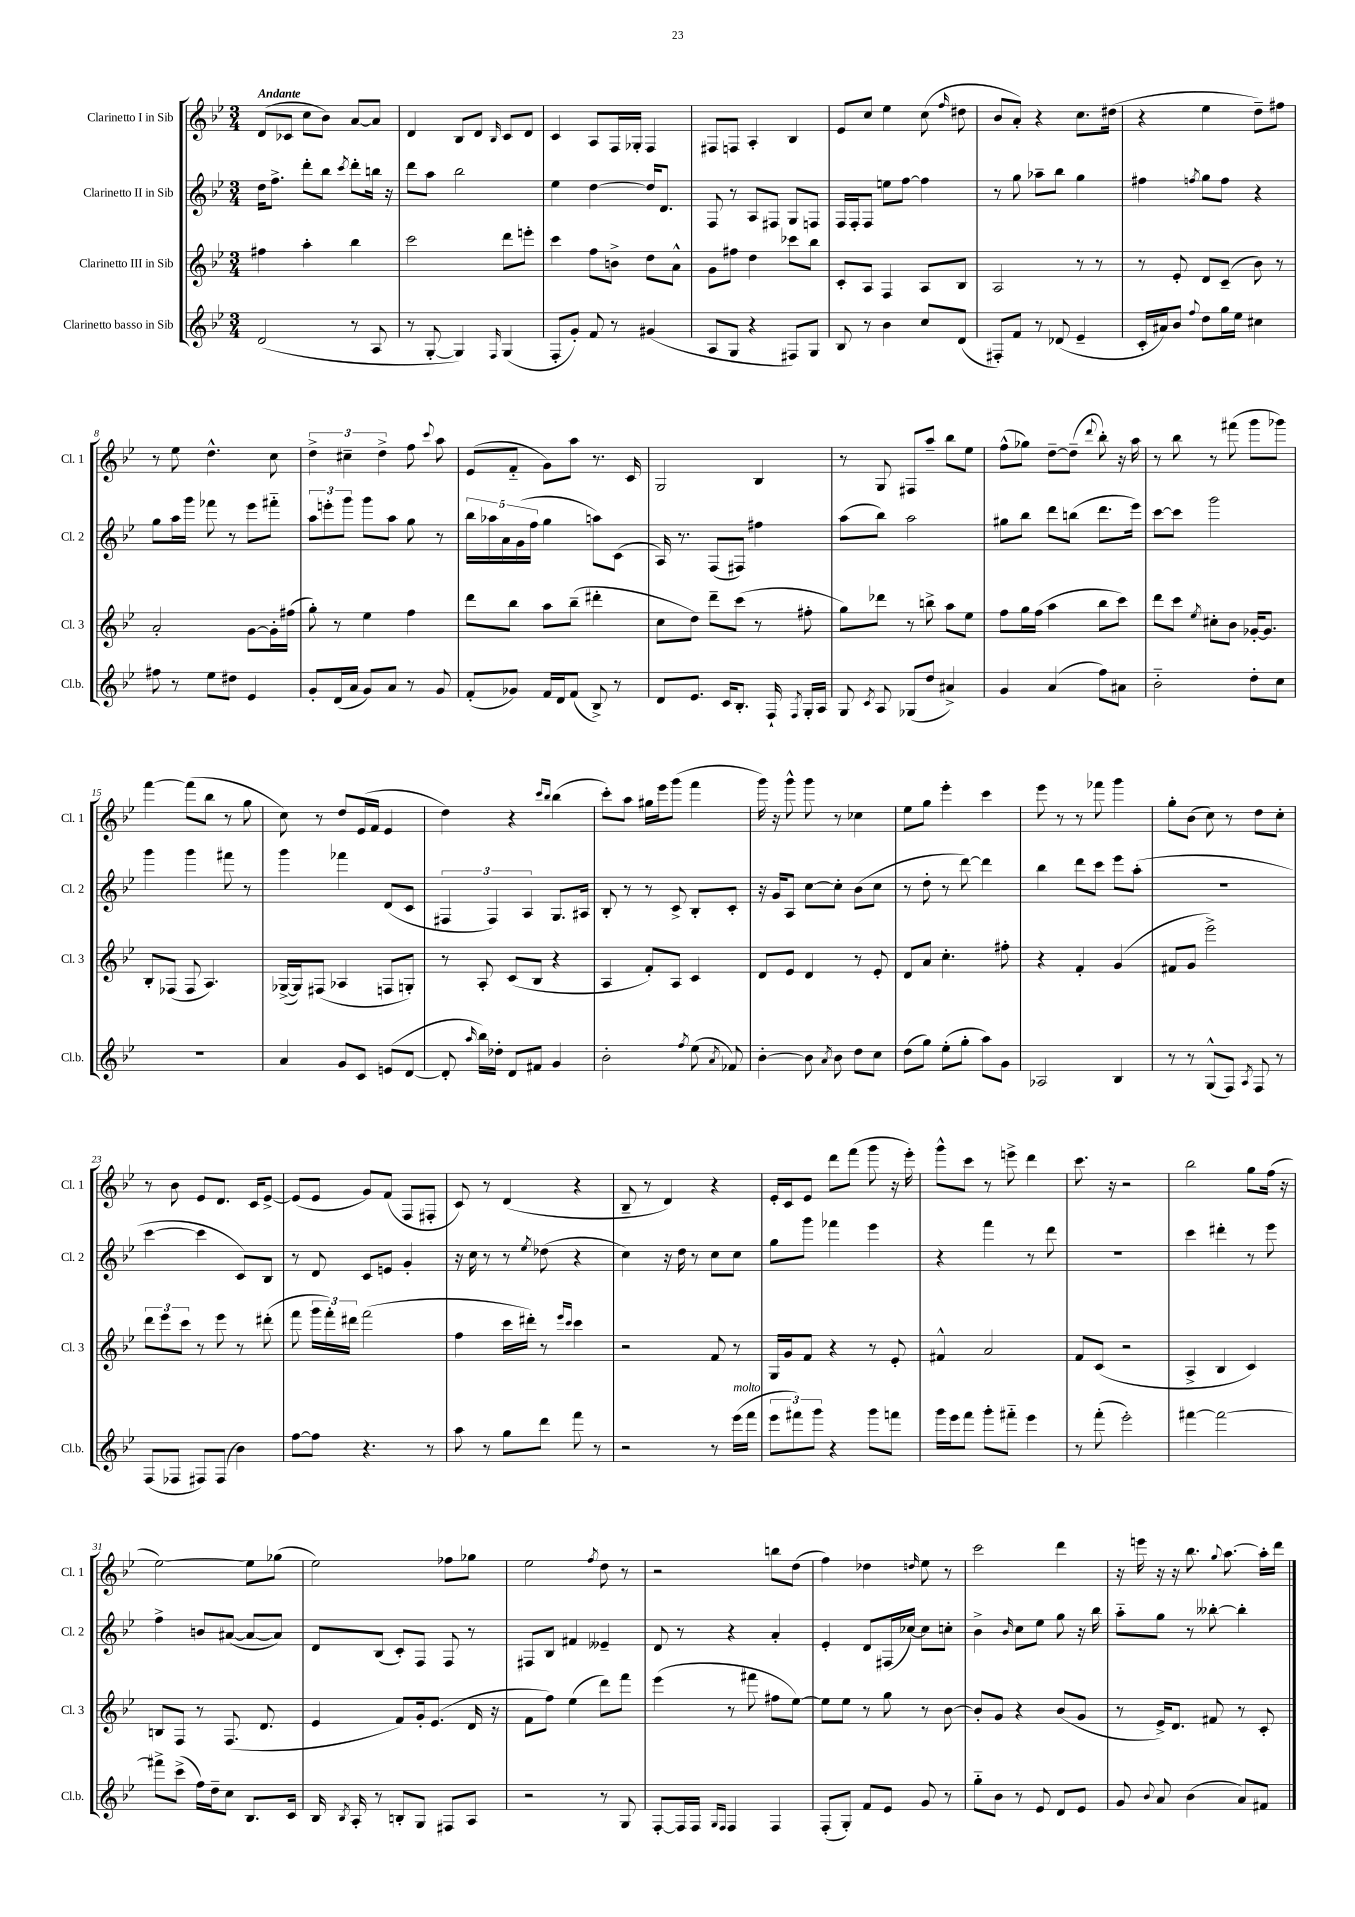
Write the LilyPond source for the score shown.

<<
\new StaffGroup <<
\new Staff = "s0" \with { instrumentName = "Clarinetto I in Sib" shortInstrumentName = "Cl. 1" } {
    \clef treble \key bes \major \numericTimeSignature \time 3/4 \tempo "Andante"
    \autoBeamOff d'8[( ces'8] c''8[ bes'8]) a'8[~ a'8] |
    d'4 bes8[ d'8] \grace { bes16 } c'8[ d'8] |
    c'4 a8[ f16 ges16]-. f4 |
    fis8[ f8] a4-. bes4 |
    ees'8[ c''8] ees''4 c''8( \grace { f''16 } dis''8 |
    bes'8[ a'8]-.) r4 c''8.[ dis''16]( |
    r4 ees''4 d''8[--) fis''8] |
    r8 ees''8 d''4.-^ c''8 |
    \tuplet 3/2 { d''4-> cis''4-- d''4-> } f''8 \appoggiatura { c'''8 } a''8 |
    ees'8[( f'8]-_ g'8[) a''8] r8. c'16 |
    g2 bes4 |
    r8 g8 fis8[ a''8]-- bes''8[ ees''8] |
    f''8[-^( ges''8]) d''8[~-- d''8]--( \appoggiatura { d'''8 } bes''8-.) r16 a''16 |
    r8 bes''8 r8 fis'''8( g'''8[ ges'''8]) |
    f'''4~ f'''8[( bes''8] r8 g''8 |
    c''8) r8 d''8[ ees'16( f'16] ees'4 |
    d''4) r4 \grace { c'''16[ bes''16] } bes''4( |
    c'''8[-.) a''8] gis''16[ ees'''16 g'''8]( f'''4 |
    g'''16) r16 g'''8-^ g'''8 r8 ces''4 |
    ees''8[ g''8] ees'''4-. c'''4 |
    ees'''8 r8 r8 fes'''8 g'''4 |
    g''8[-. bes'8]( c''8) r8 d''8[ c''8]-. |
    r8 bes'8 ees'8[ d'8.] c'16[ ees'8]~-> |
    ees'8[( ees'8] g'8[) f'8]( f8[ fis8]-. |
    c'8) r8 d'4( r4 |
    bes8-- r8 d'4) r4 |
    ees'16[-. c'16 ees'8] d'''8[ f'''8]( g'''8 r16 ees'''16-.) |
    g'''8[-^ c'''8] r8 e'''8-> d'''4 |
    c'''8. r16 r2 |
    bes''2 g''8[ f''16]( r16 |
    ees''2~) ees''8[ ges''8]( |
    ees''2) fes''8[ ges''8] |
    ees''2 \acciaccatura { f''8 } d''8 r8 |
    r2 b''8[ d''8]( |
    f''4) des''4 \grace { d''16 } ees''8 r8 |
    c'''2 d'''4 |
    r16 e'''16 r16 r16 bes''8. \appoggiatura { g''8 } a''8.~ a''16[-. d'''16] \bar "|." |
}
\new Staff = "s1" \with { instrumentName = "Clarinetto II in Sib" shortInstrumentName = "Cl. 2" } {
    \clef treble \key bes \major \numericTimeSignature \time 3/4
    \autoBeamOff d''16[ f''8.]-> d'''8[-. bes''8] \acciaccatura { c'''8 } d'''8[-. b''16] r16 |
    d'''8[ a''8] bes''2 |
    ees''4 d''4~ d''16[ d'8.] |
    f8 r8 a8[ fis8] g8[ f8] |
    f16[ f16-. f8] e''8[ f''8]~ f''4 |
    r8 g''8 aes''8[-- bes''8] g''4 |
    fis''4 \acciaccatura { f''8 } g''8[ f''8] r4 |
    g''8[ a''16 g'''16] fes'''8 r8 ees'''8[ fis'''8]-_ |
    \tuplet 3/2 { a''8[ e'''8-. g'''8] } g'''8[ a''8] g''8 r8 |
    \tuplet 5/4 { bes''16[ aes''16 a'16 g'16( f''16] } g''4 a''8[) c'8]( |
    a16) r8. f8[( fis8]) fis''4 |
    a''8[( bes''8]) a''2 |
    gis''8[ bes''8] d'''8[ b''8]( d'''8.[ ees'''16]) |
    c'''8[~ c'''8] g'''2 |
    g'''4 g'''4 fis'''8 r8 |
    g'''4 fes'''4 d'8[( c'8] |
    \tuplet 3/2 { fis4 fis4) a4 } g8.[ ais16] |
    bes8-. r8 r8 c'8-> bes8[-. c'8]-. |
    r16 g'16[ a8] c''8[~ c''8]-. bes'8[( c''8] |
    r8 d''8-. r8 d'''8~) d'''4 |
    bes''4 d'''8[ c'''8] ees'''8[ a''8]-.( |
    R2. |
    c'''4~ c'''4 c'8[) bes8] |
    r8 d'8 c'8[ e'8] g'4-. |
    r16 c''16 r8 r8 \acciaccatura { ees''8 } des''8( r4 |
    c''4) r16 d''16 r8 c''8[ c''8] |
    g''8[ g'''8] fes'''4 ees'''4 |
    r4 f'''4 r8 d'''8 |
    R2. |
    c'''4 dis'''4-. r8 ees'''8 |
    f''4-> b'8[ ais'8]~( ais'8[~ ais'8]) |
    d'8[ bes8]( c'8[-.) f8] f8 r8 |
    fis8[ bes8] fis'4 eeses'4-- |
    d'8 r8 r4 a'4-. |
    ees'4-. d'8[ fis16( ces''16]~) ces''8[ c''8]-. |
    bes'4-> \grace { bes'16 } c''8[ ees''8] g''8 r16 bes''16 |
    a''8[-_ g''8] r8 beses''8~-. beses''4-. \bar "|." |
}
\new Staff = "s2" \with { instrumentName = "Clarinetto III in Sib" shortInstrumentName = "Cl. 3" } {
    \clef treble \key bes \major \numericTimeSignature \time 3/4
    \autoBeamOff fis''4 a''4-. bes''4 |
    c'''2 d'''8[ e'''8]-. |
    c'''4 f''8[ b'8]-> d''8[ a'8]-^ |
    g'8[ fis''8] d''4 ces'''8[ bes''8] |
    c'8[-. a8] f4 a8[ bes8] |
    a2 r8 r8 |
    r8 ees'8-. d'8[ c'8]--( bes'8) r8 |
    a'2-. g'8[~ g'16-. fis''16]( |
    g''8-.) r8 ees''4 f''4 |
    d'''8[ bes''8] a''8[ bes''8]--( dis'''4-. |
    c''8[ d''8]) d'''8[-- c'''8]( r8 fis''8-. |
    g''8[) des'''8] r8 b''8-> a''8[ ees''8] |
    f''8[ g''16 f''16]( a''4 bes''8[ c'''8]) |
    d'''8[ c'''8] \acciaccatura { ees''8 } cis''8[-. bes'8] ges'16[~-. ges'8.] |
    bes8[-. fes8]( fes8 a4.) |
    ges16[~->( ges16) fis8]( aes4 f8[ g8]-.) |
    r8 a8-. c'8[( bes8] r4 |
    a4 f'8[-.) a8] c'4 |
    d'8[ ees'8] d'4 r8 ees'8-. |
    d'8[ a'8] c''4.-. fis''8-. |
    r4 f'4-. g'4( |
    fis'8[ g'8] ees'''2->) |
    \tuplet 3/2 { d'''8[ ees'''8 c'''8] } r8 ees'''8 r8 dis'''8-.( |
    f'''8 \tuplet 3/2 { g'''16[ f'''16-.) dis'''16] } f'''2( |
    f''4 c'''16[ dis'''16]-.) r8 \grace { ees'''16[ c'''16] } c'''4 |
    r2 f'8 r8 |
    g16[ g'16 f'8] r4 r8 ees'8-. |
    fis'4-^ a'2 |
    f'8[ c'8]( r2 |
    a4-> bes4 c'4) |
    b8[ f8] r8 f8.( d'8. |
    ees'4 f'8[) g'16-. ees'8.]( d'16 r16 |
    f'8[ f''8]) ees''4( d'''8[) f'''8] |
    ees'''4( r8 fis'''8 fis''8[ ees''8]~) |
    ees''8[ ees''8] r8 g''8 r8 bes'8~ |
    bes'8[-. g'8] r4 bes'8[( g'8] |
    r8 ees'16[->) d'8.] fis'8 r8 c'8-. \bar "|." |
}
\new Staff = "s3" \with { instrumentName = "Clarinetto basso in Sib" shortInstrumentName = "Cl.b." } {
    \clef treble \key bes \major \numericTimeSignature \time 3/4
    \autoBeamOff d'2( r8 a8 |
    r8 g8~-. g4) \grace { f16 } g4( |
    f8[-. g'8]-.) f'8 r8 gis'4( |
    a8[ g8] r4 fis8[) g8] |
    bes8 r8 bes'4 c''8[ d'8]( |
    fis8[-.) f'8] r8 des'8( ees'4-- |
    c'16[-. ais'16) bes'8] \appoggiatura { f''8 } d''8[ g''16 ees''16] cis''4 |
    fis''8 r8 ees''8[ dis''8] ees'4 |
    g'8[-. d'16( a'16] g'8[) a'8] r8 g'8 |
    f'8[-.( ges'8]) f'16[ d'16 f'8]( bes8->) r8 |
    d'8[ ees'8.] c'16[ bes8.]-. f16-! \acciaccatura { f8 } g16[-. a16] |
    g8 \acciaccatura { c'8 } a8 ges8[( d''8] ais'4->) |
    g'4 a'4( f''8[) ais'8] |
    bes'2-_ d''8[-. c''8] |
    R2. |
    a'4 g'8[ c'8] e'8[( d'8]~ |
    d'8-. \grace { a''16 } bes''16[) des''16]-. d'8[ fis'8] g'4 |
    bes'2-. \acciaccatura { f''8 } ees''8( \acciaccatura { a'8 } fes'8) |
    bes'4~-. bes'8 \acciaccatura { a'8 } bes'8 d''8[ c''8] |
    d''8[( g''8]) ees''8[-.( g''8]-. a''8[) g'8] |
    aes2 bes4 |
    r8 r8 g8[-^( f8]) \acciaccatura { a8 } f8 r8 |
    f8[( fes8] fis8[) fis8]( bes'4) |
    f''8[~ f''8] r4. r8 |
    a''8 r8 g''8[ d'''8] f'''8 r8 |
    r2 r8 ees'''16[^\markup { \italic "molto" }( f'''16] |
    \tuplet 3/2 { ees'''8[ fis'''8) g'''8] } r4 g'''8[ f'''8] |
    g'''16[ ees'''16 f'''8] g'''8[-. fis'''8]-_ ees'''4 |
    r8 f'''8-.( ees'''2-.) |
    fis'''4~ fis'''2~ |
    fis'''8[-> c'''8]->( f''16[) d''16-- c''8] bes8.[ c'16] |
    bes16 \acciaccatura { bes8 } a16-. r8 b8[-. g8] fis8[ a8] |
    r2 r8 g8 |
    f8[~-. f16 f16] \grace { g16[ f16] } f4 f4 |
    f8[-.( g8]-.) f'8[ ees'8] g'8 r8 |
    g''8[-_ bes'8] r8 ees'8 d'8[ ees'8] |
    g'8 \appoggiatura { bes'8 } a'8 bes'4( a'8[) fis'8] \bar "|." |
}
>>
>>
